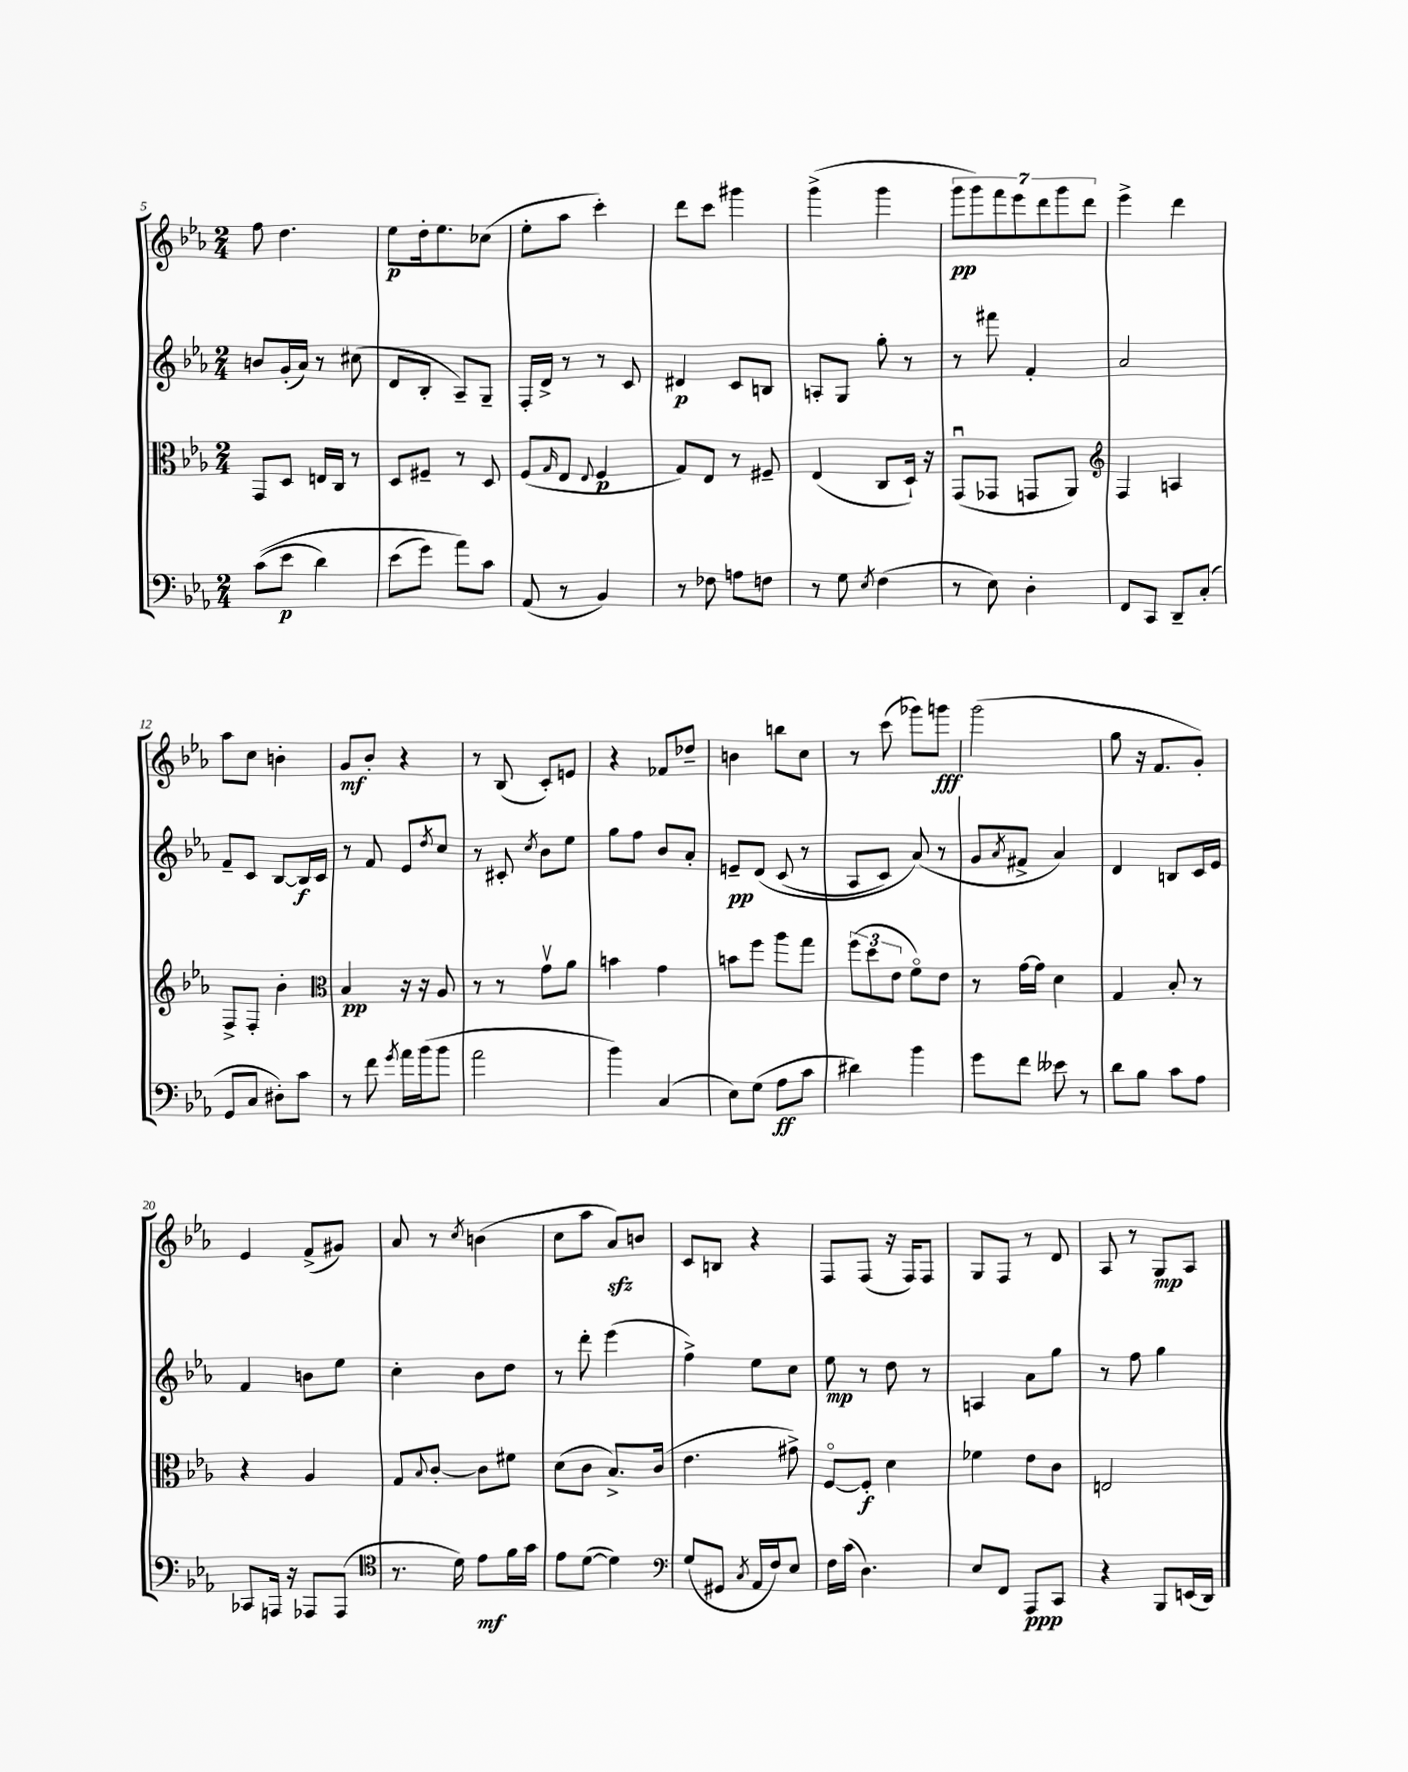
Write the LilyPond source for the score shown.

<<
\new StaffGroup <<
\new Staff = "s0" {
    \clef treble \key ees \major \numericTimeSignature \time 2/4
    f''8 d''4. |
    ees''8\p d''16-. ees''8. ces''8( |
    ees''8-. aes''8 c'''4-.) |
    d'''8 c'''8 gis'''4 |
    g'''4->( g'''4 |
    \tuplet 7/4 { g'''8\pp g'''8) f'''8 ees'''8 d'''8 g'''8 d'''8 } |
    ees'''4-> d'''4 |
    aes''8 c''8 b'4-. |
    g'8\mf bes'8-. r4 |
    r8 bes8( c'8-.) e'8 |
    r4 fes'8 des''8-- |
    b'4 b''8 c''8 |
    r8 c'''8( ges'''8) g'''8\fff |
    g'''2( |
    g''8 r16 f'8. g'8-.) |
    ees'4 f'8->( gis'8) |
    aes'8 r8 \acciaccatura { c''8 } b'4( |
    c''8 aes''8 aes'8\sfz) b'8 |
    c'8 b8 r4 |
    f8 f8( r16 f16) f8 |
    g8 f8 r8 d'8 |
    aes8 r8 g8\mp aes8 \bar "|." |
}
\new Staff = "s1" {
    \clef treble \key ees \major \numericTimeSignature \time 2/4
    b'8 g'16-.( aes'16) r8 cis''8( |
    d'8 bes8-. aes8--) g8-- |
    f16-. d'16-> r8 r8 c'8 |
    dis'4\p c'8 b8 |
    a8-. g8 g''8-. r8 |
    r8 fis'''8 f'4-. |
    aes'2 |
    f'8-- c'8 bes8~ bes16\f c'16 |
    r8 f'8 ees'8 \acciaccatura { d''8 } c''8 |
    r8 cis'8-. \acciaccatura { c''8 } bes'8 ees''8 |
    g''8 f''8 bes'8 aes'8-. |
    e'8--\pp d'8\( c'8( r8 |
    aes8 c'8) aes'8(\) r8 |
    g'8 \acciaccatura { aes'8 } fis'8-> aes'4) |
    d'4 b8 c'16 ees'16 |
    f'4 b'8 ees''8 |
    c''4-. bes'8 d''8 |
    r8 d'''8-. ees'''4( |
    f''4->) ees''8 c''8 |
    ees''8\mp r8 d''8 r8 |
    a4 aes'8 g''8 |
    r8 f''8 g''4 \bar "|." |
}
\new Staff = "s2" {
    \clef alto \key ees \major \numericTimeSignature \time 2/4
    g,8 d8 e16 c16 r8 |
    d8 fis8-- r8 d8 |
    f8( \grace { g16 } ees8 \appoggiatura { ees8 } f4\p |
    g8) ees8 r8 fis8-- |
    ees4( c8 d16-!) r16 |
    g,8\downbow( ges,8 g,8 aes,8) |
    \clef treble f4 a4 |
    f8-> f8-. bes'4-. |
    \clef alto bes4\pp r16 r16 aes8 |
    r8 r8 g'8\upbow aes'8 |
    b'4 g'4 |
    b'8 f''8 aes''8 g''8 |
    \tuplet 3/2 { f''8( d''8 ees'8 } f'8\flageolet) ees'8 |
    r8 g'16~ g'16 d'4 |
    g4 bes8-. r8 |
    r4 aes4 |
    g8 \appoggiatura { bes8 } c'8~-. c'8 fis'8 |
    d'8( c'8 bes8.->) c'16( |
    ees'4. gis'8->) |
    f8~\flageolet f8-.\f d'4 |
    fes'4 ees'8 c'8 |
    e2 \bar "|." |
}
\new Staff = "s3" {
    \clef bass \key ees \major \numericTimeSignature \time 2/4
    c'8(\( ees'8\p d'4) |
    ees'8( g'8) aes'8\) c'8 |
    aes,8( r8 bes,4) |
    r8 fes8 a8 f8 |
    r8 g8 \acciaccatura { ees8 } f4( |
    r8 ees8) d4-. |
    f,8 c,8 d,8-- c8-.( |
    g,8 c8 dis8-.) c'8 |
    r8 f'8 \acciaccatura { g'8 } aes'16 bes'16( bes'8 |
    aes'2 |
    bes'4) c4( |
    ees8) g8( aes8\ff c'8 |
    dis'4) bes'4 |
    g'8 f'8 eeses'8 r8 |
    d'8 bes8 c'8 aes8 |
    ces,8 a,,16 r16 aes,,8 aes,,8( |
    \clef tenor r8. d'16) ees'8\mf f'16 g'16 |
    ees'8 d'8~( d'4) |
    \clef bass g8( gis,8 \acciaccatura { c8 } aes,16 f16) ees8 |
    f16 c'16( d4.) |
    ees8 f,8 aes,,8\ppp c,8 |
    r4 bes,,8 e,16( d,16) \bar "|." |
}
>>
>>
\layout { \context { \Score currentBarNumber = #5 } }
